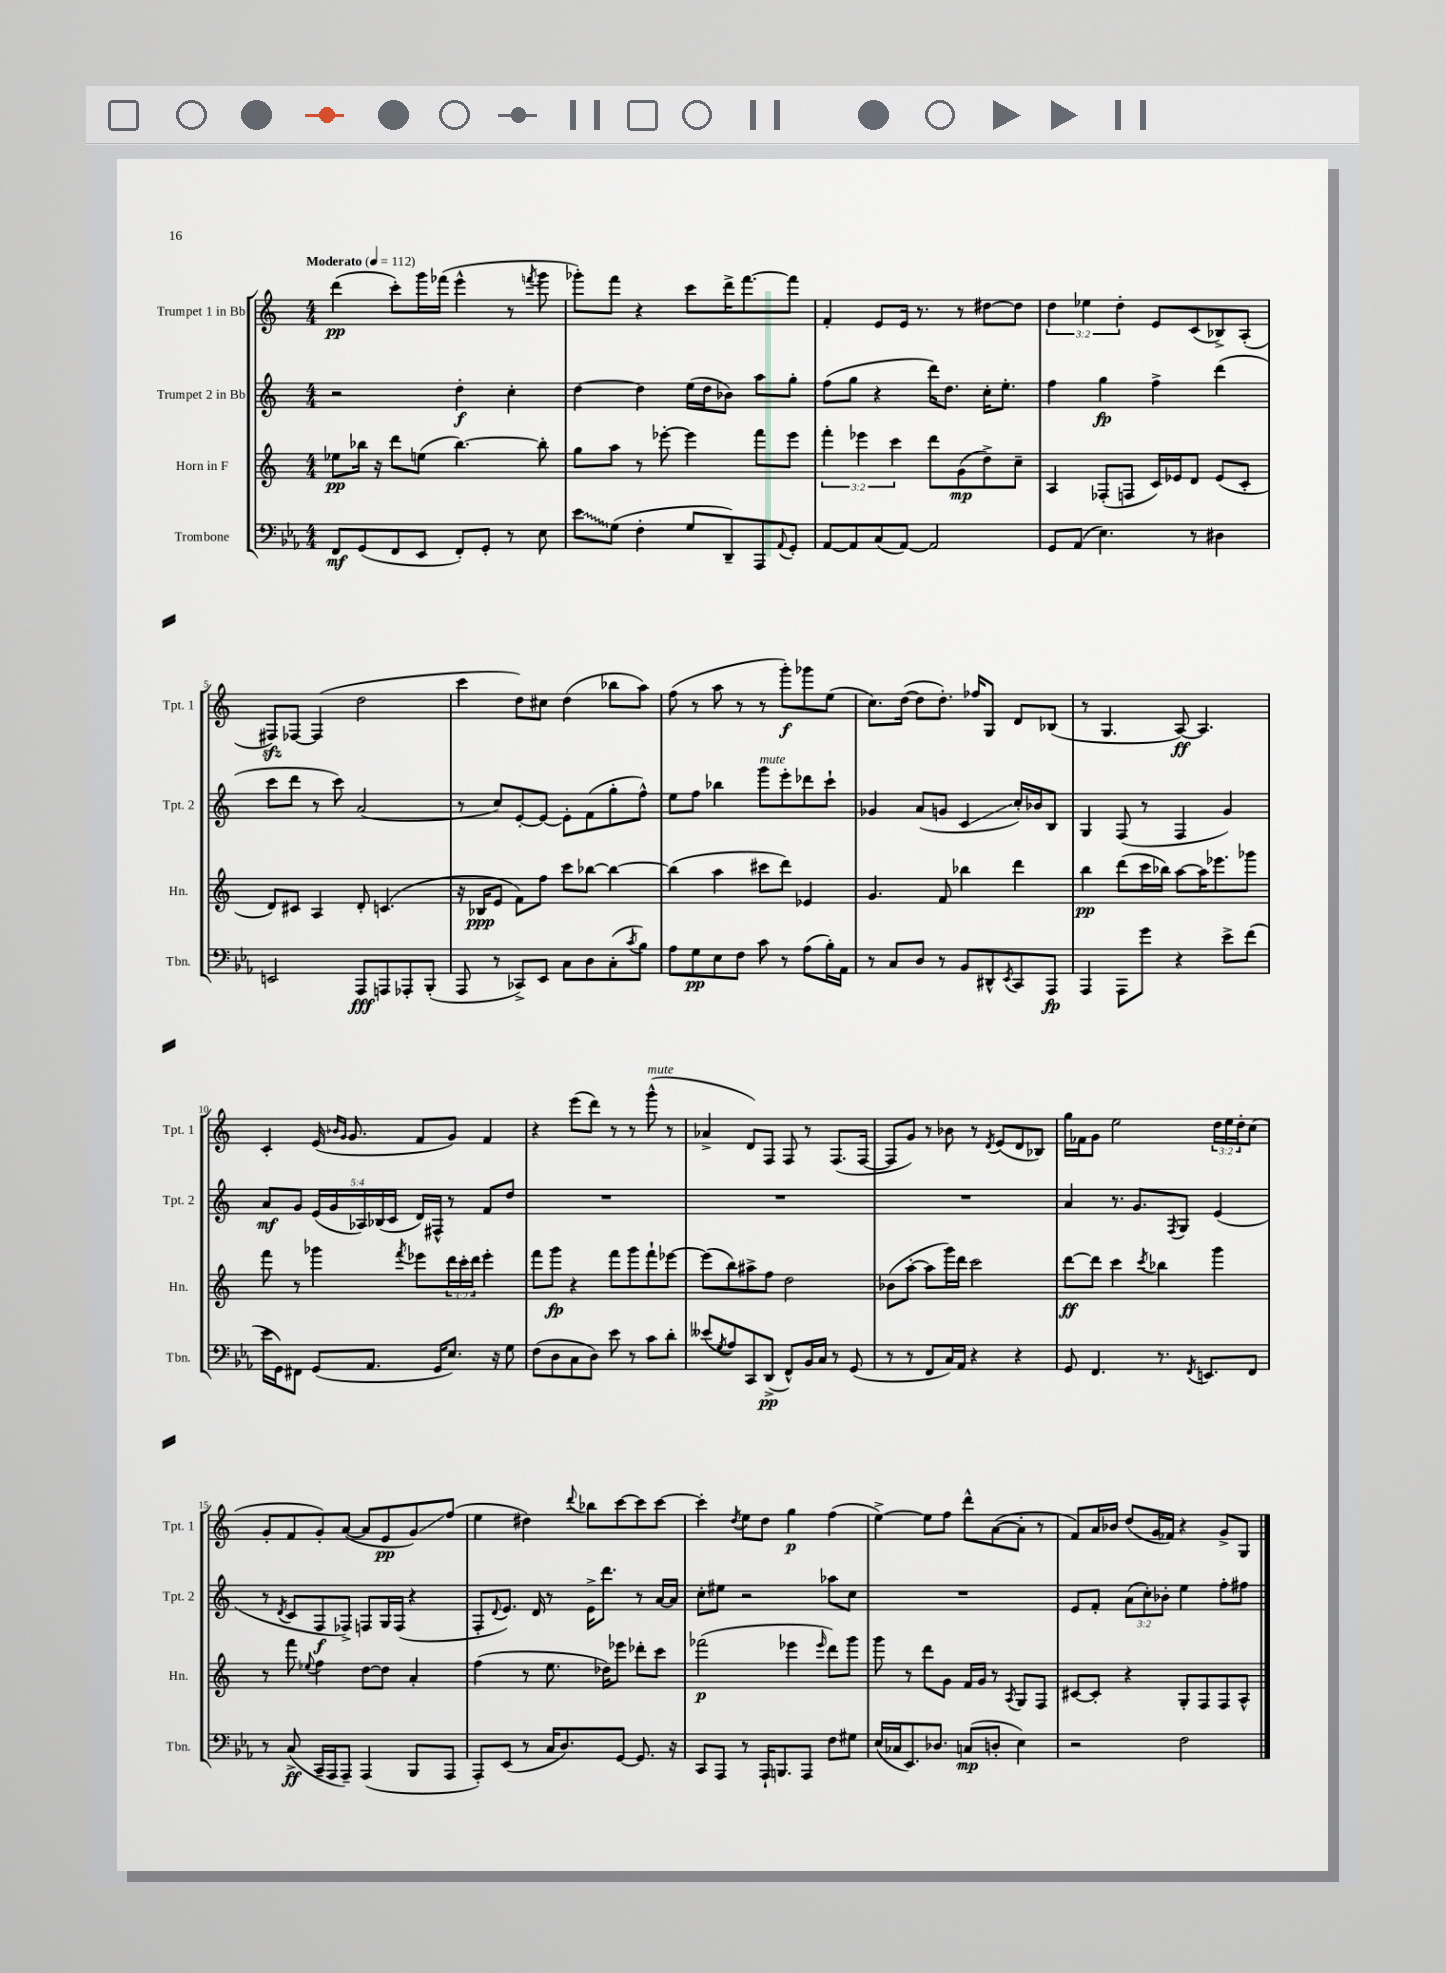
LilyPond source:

<<
\new StaffGroup <<
\new Staff = "s0" \with { instrumentName = "Trumpet 1 in Bb" shortInstrumentName = "Tpt. 1" } {
    \clef treble \key c \major \numericTimeSignature \time 4/4 \override Staff.TupletNumber.text = #tuplet-number::calc-fraction-text \tempo "Moderato" 4 = 112
    d'''4\pp( c'''8-.) g'''16 fes'''16( e'''4-^ r8 \acciaccatura { f'''8 } g'''8 |
    ges'''8-.) f'''8 r4 c'''8 d'''16-> f'''8.~ f'''8 |
    f'4-. e'8 e'16 r8. r8 dis''8~ dis''8 |
    \tuplet 3/2 { d''4 ees''4 d''4-. } e'8 c'8( bes8->) a8-.( |
    fis8\sfz) fes8~ fes4( d''2 |
    c'''4 d''8) cis''8 d''4( bes''8 a''8) |
    f''8( r8 a''8 r8 r8 g'''8-.\f) ges'''8 e''8( |
    c''8.) d''16~( d''8 d''8.-.) fes''16 g8 d'8 bes8( |
    r8 g4. a8~\ff) a4. |
    c'4-. e'16( \grace { bes'16 g'16 } g'8. f'8 g'8) f'4 |
    r4 e'''8( d'''8) r8 r8 g'''8-^^\markup { \italic "mute" }( r8 |
    aes'4-> d'8) f8 f8 r8 f8.( f16~ |
    f8 g'8) r8 bes'8 r8 \acciaccatura { d'8 } e'8( d'8 bes8) |
    g''16 fes'16 g'8 e''2 \tuplet 3/2 { d''16 e''16 d''16-. } c''8( |
    g'8-. f'8 g'8-.) a'8~( a'8 e'8\pp g'8\glissando) f''8( |
    e''4 dis''4) \appoggiatura { d'''8 } bes''8 c'''8~ c'''8 c'''8~ |
    c'''4-. \acciaccatura { d''8 } e''8 d''8 g''4\p f''4( |
    e''4~->) e''8 f''8 d'''8-^ a'8~( a'8-. r8 |
    f'8) a'16 bes'16 d''8( g'16 fes'16) r4 g'8-> g8 \bar "|." |
}
\new Staff = "s1" \with { instrumentName = "Trumpet 2 in Bb" shortInstrumentName = "Tpt. 2" } {
    \clef treble \key c \major \numericTimeSignature \time 4/4 \override Staff.TupletNumber.text = #tuplet-number::calc-fraction-text
    r2 d''4-.\f c''4-. |
    d''4~ d''4 e''16( d''16 bes'8) a''8 g''8-. |
    f''8( g''8 r4 d'''16) d''8. c''16-. e''8.-. |
    f''4 g''4\fp f''4-> d'''4( |
    c'''8 d'''8 r8 c'''8) a'2( |
    r8 c''8) e'8~-. e'8~ e'8-. f'8( g''8-. f''8-^) |
    e''8 f''8 bes''4 g'''8^\markup { \italic "mute" } e'''8-. des'''8 c'''8-! |
    ges'4 a'8( g'8 c'4\glissando c''16-.) bes'16 b8 |
    g4 f8( r8 f4 g'4) |
    a'8\mf g'8 \tuplet 5/4 { e'16( g'16 aes16) bes16( c'16 } d'16) fis16-^ r8 f'8 d''8 |
    R1 |
    R1 |
    R1 |
    a'4 r8. g'8. \acciaccatura { f8 } g8 e'4( |
    r8 \acciaccatura { d'8 } c'8 f8\f fes8->) f8 g16 f16( r4 |
    f8-. \appoggiatura { d'8 } e'8.) d'16 r8 e'16-> d'''8. r8 a'16~ a'16 |
    c''8-. eis''8 r2 aes''8 c''8 |
    R1 |
    e'8 f'8-. \tuplet 3/2 { a'8( c''8-.) bes'8-. } e''4 f''8-. fis''8 \bar "|." |
}
\new Staff = "s2" \with { instrumentName = "Horn in F" shortInstrumentName = "Hn." } {
    \clef treble \key c \major \numericTimeSignature \time 4/4 \override Staff.TupletNumber.text = #tuplet-number::calc-fraction-text
    ees''8\pp bes''16 r16 d'''8 e''8( bes''4.~) bes''8-. |
    g''8 a''8 r8 ees'''8~-. ees'''4 f'''8 ees'''8 |
    \tuplet 3/2 { f'''4-. ees'''4 c'''4 } d'''8 g'8\mp( d''8->) c''8-- |
    a4 fes8-.( f8 c'16) ees'16 d'8 ees'8( c'8-. |
    d'8) cis'8 a4 d'8-. c'4.( |
    r16 bes16\ppp e'8 f'8) f''8 c'''8 bes''8~ bes''4~ |
    bes''4( a''4 cis'''8 d'''8) ees'4 |
    g'4. f'8 bes''4 d'''4 |
    b''4\pp d'''8( c'''16 bes''16) a''8~ a''16 ees'''8. ges'''8 |
    f'''8 r8 ges'''4 \acciaccatura { f'''8 } ees'''8 \tuplet 3/2 { d'''16 c'''16-. d'''16 } ees'''4-. |
    f'''8 g'''8\fp r4 f'''8 g'''8 f'''8-! ees'''8~ |
    ees'''8( b''8) ais''8-> f''8 d''2 |
    bes'8( a''8~-. a''8 g'''16) d'''16 c'''2 |
    d'''8~\ff d'''8 c'''4 \acciaccatura { c'''8 } bes''4 g'''4 |
    r8 f'''8 \appoggiatura { ees''8 } f''4 d''8~ d''8 a'4-. |
    f''4( r8 e''8. des''16) ees'''8 des'''8-. c'''8 |
    fes'''2\p( ees'''4 \grace { ees'''16 } d'''8) g'''8 |
    g'''8 r8 d'''8 g'8 f'16 g'16 r8 \acciaccatura { a8 } g8 f8 |
    cis'8~ cis'8-. r4 g8-. f8 f8 a8-^ \bar "|." |
}
\new Staff = "s3" \with { instrumentName = "Trombone" shortInstrumentName = "Tbn." } {
    \clef bass \key ees \major \numericTimeSignature \time 4/4
    f,8\mf g,8( f,8 ees,8 f,8-.) g,8-. r8 ees8 |
    \once \override Glissando.style = #'zigzag ees'8\glissando g8( f4-. g8 d,8--) aes,,8 \appoggiatura { aes,8 } g,8-. |
    aes,8~ aes,8 c8( aes,8~) aes,2 |
    g,8 aes,8( ees4.) r8 dis4 |
    e,2 aes,,8\fff a,,8 aes,,8-. bes,,8-.( |
    aes,,8 r8 ces,8->) ees,8 c8 d8 c8-.( \acciaccatura { c'8 } bes8) |
    aes8 g8\pp ees8 f8 c'8 r8 aes8( bes16-.) aes,16 |
    r8 c8 d8 r8 bes,8 dis,8-^ \acciaccatura { ees,8 } c,8 aes,,8\fp |
    aes,,4 aes,,8 g'8 r4 ees'8-> f'8( |
    ees'16 g,16) fis,8 g,8( aes,8. g,16 ees8.) r16 g8 |
    f8( d8 c8 d8) ees'8 r8 c'8 d'8-. |
    eeses'8( \acciaccatura { g8 } aes8) c,8 d,8->\pp( f,8-^) bes,16 c16 r8 g,8( |
    r8 r8 f,8 c16) aes,16 r4 r4 |
    g,8 f,4. r8. \acciaccatura { f,8 } e,8. f,8 |
    r8 c8->\ff( c,16-- aes,,16 aes,,8--) aes,,4( bes,,8 aes,,8 |
    aes,,8-.) ees,8( r8 c16 d8.) g,8~ g,8. r16 |
    c,8 aes,,8 r8 aes,,16-! b,,8. aes,,8 f8 gis8 |
    ees16( ces16 ees,8.) des8. c8\mp( d8-. ees4) |
    r2 f2 \bar "|." |
}
>>
>>
